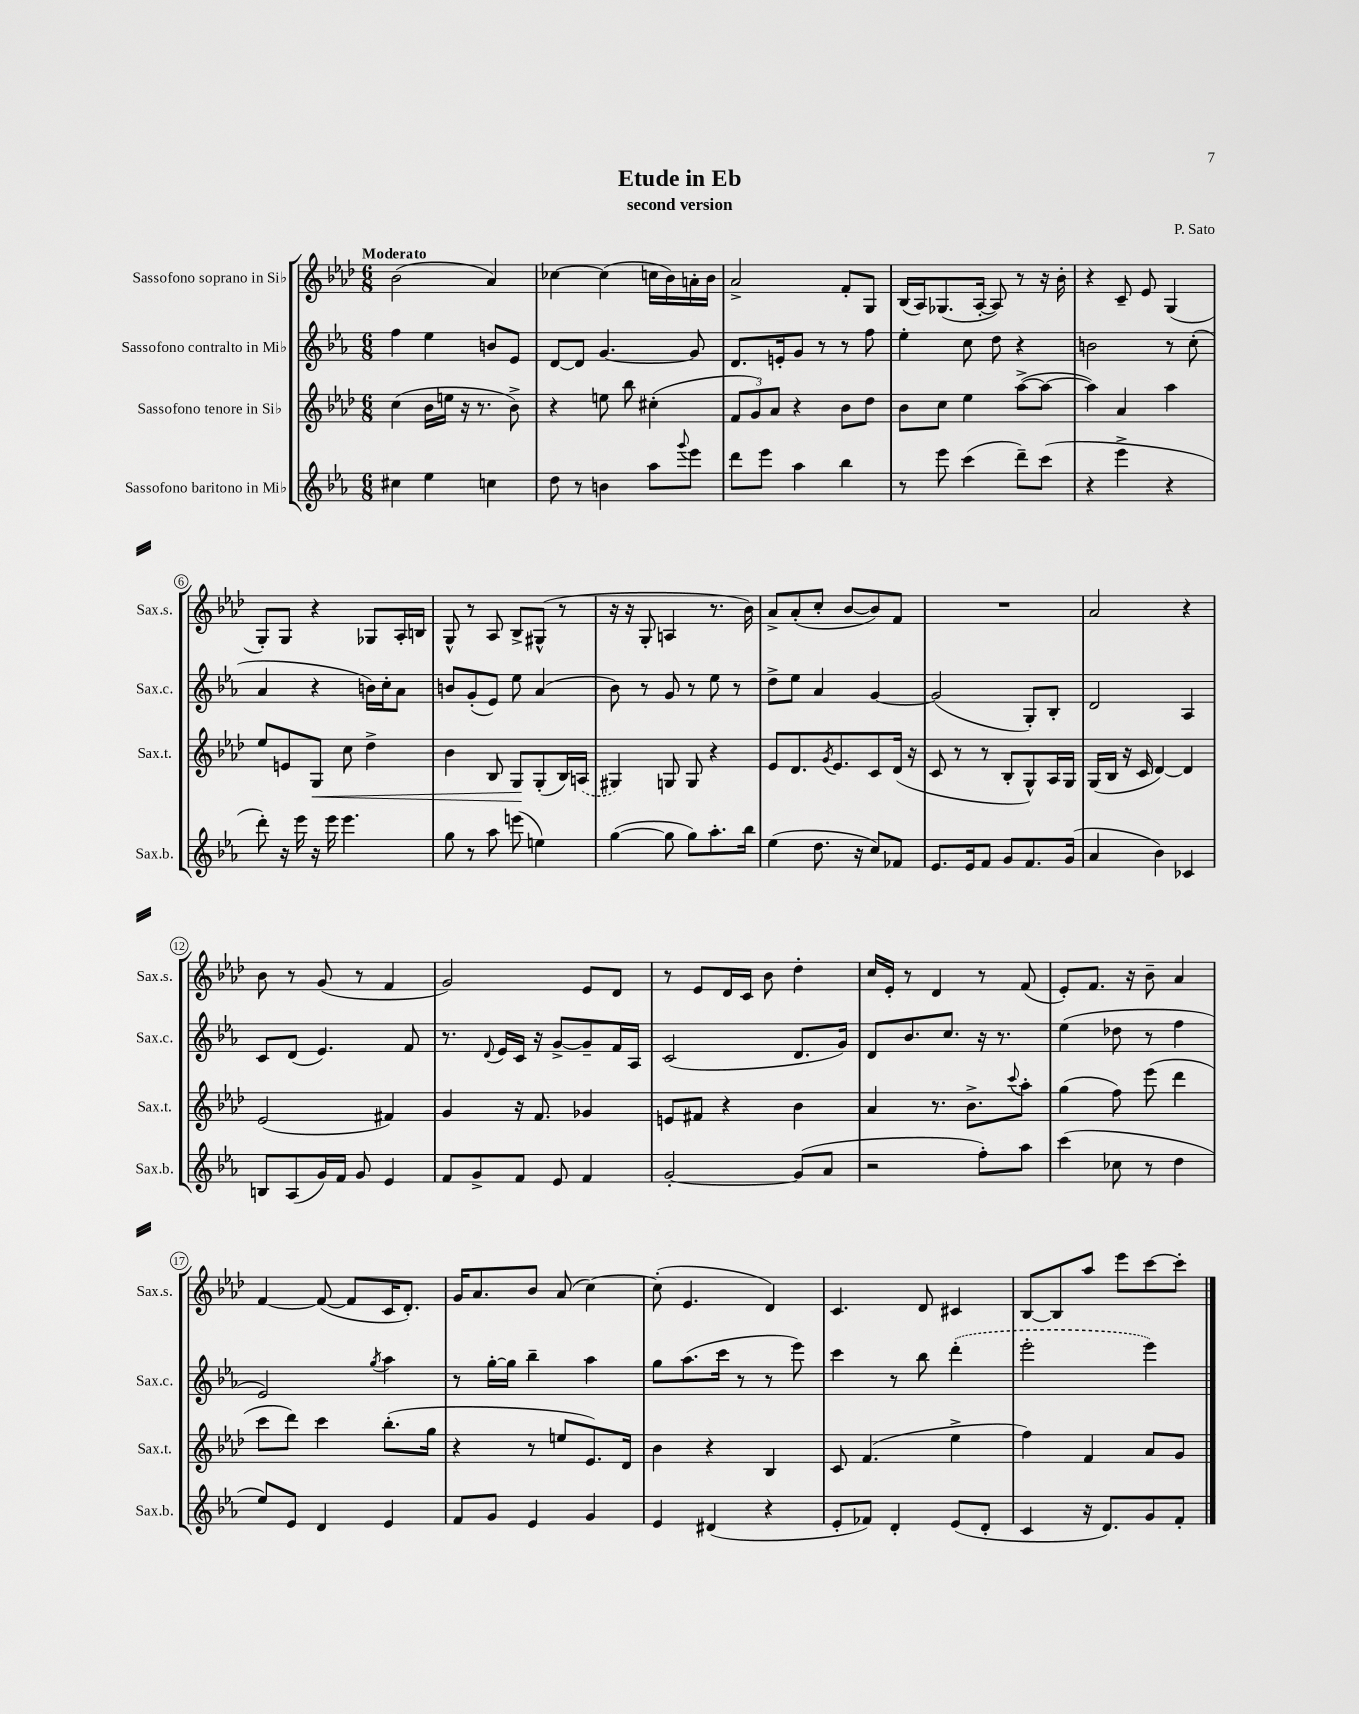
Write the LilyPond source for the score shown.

\header { title = "Etude in Eb" composer = "P. Sato" subtitle = "second version" }
<<
\new StaffGroup <<
\new Staff = "s0" \with { instrumentName = "Sassofono soprano in Sib" shortInstrumentName = "Sax.s." } {
    \clef treble \key aes \major \numericTimeSignature \time 6/8 \tempo "Moderato"
    bes'2( aes'4) |
    ces''4~ ces''4( c''16 bes'16) a'16-. bes'16 |
    aes'2-> f'8-. g8 |
    bes16( aes16) ges8.( aes16~-. aes8) r8 r16 bes'16-. |
    r4 c'8-- ees'8 g4( |
    g8-.) g8 r4 ges8 aes16-. b16 |
    g8-^ r8 aes8 bes8-> gis8-^( r8 |
    r16 r16 g8-. a4 r8. bes'16) |
    aes'8-> aes'8-.( c''8-. bes'8~ bes'8) f'8 |
    R2. |
    aes'2 r4 |
    bes'8 r8 g'8( r8 f'4 |
    g'2) ees'8 des'8 |
    r8 ees'8 des'16 c'16 bes'8 des''4-. |
    c''16 ees'16-. r8 des'4 r8 f'8( |
    ees'8-.) f'8. r16 bes'8-- aes'4 |
    f'4~ f'8~( f'8 c'16 des'8.-.) |
    g'16 aes'8. bes'8 aes'8( c''4~) |
    c''8-.( ees'4. des'4) |
    c'4. des'8 cis'4 |
    bes8~ bes8 aes''8 ees'''8 c'''8~ c'''8-. \bar "|." |
}
\new Staff = "s1" \with { instrumentName = "Sassofono contralto in Mib" shortInstrumentName = "Sax.c." } {
    \clef treble \key ees \major \numericTimeSignature \time 6/8
    f''4 ees''4 b'8 ees'8 |
    d'8~ d'8 g'4.~ g'8 |
    d'8. e'16-. g'8 r8 r8 f''8 |
    ees''4-. c''8 d''8 r4 |
    b'2 r8 c''8-.( |
    aes'4 r4 b'16) c''16-. aes'8 |
    b'8 g'8-.( ees'8) ees''8 aes'4( |
    bes'8) r8 g'8 r8 ees''8 r8 |
    d''8-> ees''8 aes'4 g'4~ |
    g'2( g8-.) bes8-. |
    d'2 aes4 |
    c'8 d'8( ees'4.) f'8 |
    r8. \appoggiatura { d'8 } ees'16 c'16 r16 g'8~-> g'8-- f'16 aes16 |
    c'2( d'8. g'16) |
    d'8 bes'8. c''8. r16 r8. |
    ees''4( des''8 r8 f''4 |
    ees'2) \acciaccatura { g''8 } aes''4 |
    r8 g''16~-. g''16 bes''4-- aes''4 |
    g''8 aes''8.( c'''16 r8 r8 ees'''8) |
    c'''4 r8 bes''8 \once \slurDashed d'''4-.( |
    ees'''2-. ees'''4) \bar "|." |
}
\new Staff = "s2" \with { instrumentName = "Sassofono tenore in Sib" shortInstrumentName = "Sax.t." } {
    \clef treble \key aes \major \numericTimeSignature \time 6/8
    c''4( bes'16 e''16 r16 r8. bes'8->) |
    r4 e''8 bes''8 cis''4-.( |
    \tuplet 3/2 { f'8 g'8) aes'8 } r4 bes'8 des''8 |
    bes'8 c''8 ees''4 aes''8~->( aes''8~ |
    aes''4) aes'4 aes''4 |
    ees''8 e'8 g8\< c''8 des''4-> |
    bes'4 bes8 g8\! g8-.( bes16) \once \slurDashed a16( |
    gis4) g8 g8 r4 |
    ees'8 des'8. \acciaccatura { g'8 } ees'8. c'8 des'16( r16 |
    c'8 r8 r8 bes8-. g8-^) aes16 g16 |
    g16( bes16 r16 c'16 des'4~) des'4 |
    ees'2( fis'4) |
    g'4 r16 f'8. ges'4 |
    e'8 fis'8 r4 bes'4 |
    aes'4 r8. bes'8.-> \appoggiatura { c'''8 } aes''8-. |
    g''4( f''8) ees'''8( des'''4 |
    c'''8 des'''8) c'''4 bes''8.-.( g''16 |
    r4 r8 e''8 ees'8.) des'16 |
    bes'4 r4 bes4 |
    c'8 f'4.( ees''4-> |
    f''4) f'4 aes'8 g'8 \bar "|." |
}
\new Staff = "s3" \with { instrumentName = "Sassofono baritono in Mib" shortInstrumentName = "Sax.b." } {
    \clef treble \key ees \major \numericTimeSignature \time 6/8
    cis''4 ees''4 c''4 |
    d''8 r8 b'4 aes''8 \appoggiatura { g'''8 } ees'''8 |
    d'''8 ees'''8 aes''4 bes''4 |
    r8 ees'''8 c'''4( d'''8--) c'''8( |
    r4 ees'''4-> r4 |
    d'''8-.) r16 ees'''16 r16 ees'''16 ees'''4. |
    g''8 r8 aes''8 e'''8( e''4) |
    g''4~( g''8 g''8) aes''8.-. bes''16 |
    ees''4( d''8. r16 c''8) fes'8 |
    ees'8. ees'16 f'8 g'8 f'8. g'16( |
    aes'4 bes'4) ces'4 |
    b8 aes8( g'16) f'16 g'8 ees'4 |
    f'8 g'8-> f'8 ees'8 f'4 |
    g'2~-. g'8( aes'8 |
    r2 f''8-.) aes''8 |
    c'''4( ces''8 r8 d''4 |
    ees''8) ees'8 d'4 ees'4 |
    f'8 g'8 ees'4 g'4 |
    ees'4 dis'4( r4 |
    ees'8-. fes'8) d'4-. ees'8( d'8-. |
    c'4 r16 d'8.) g'8 f'8-. \bar "|." |
}
>>
>>
\layout { \context { \Score \override BarNumber.stencil = #(make-stencil-circler 0.1 0.3 ly:text-interface::print) } }
